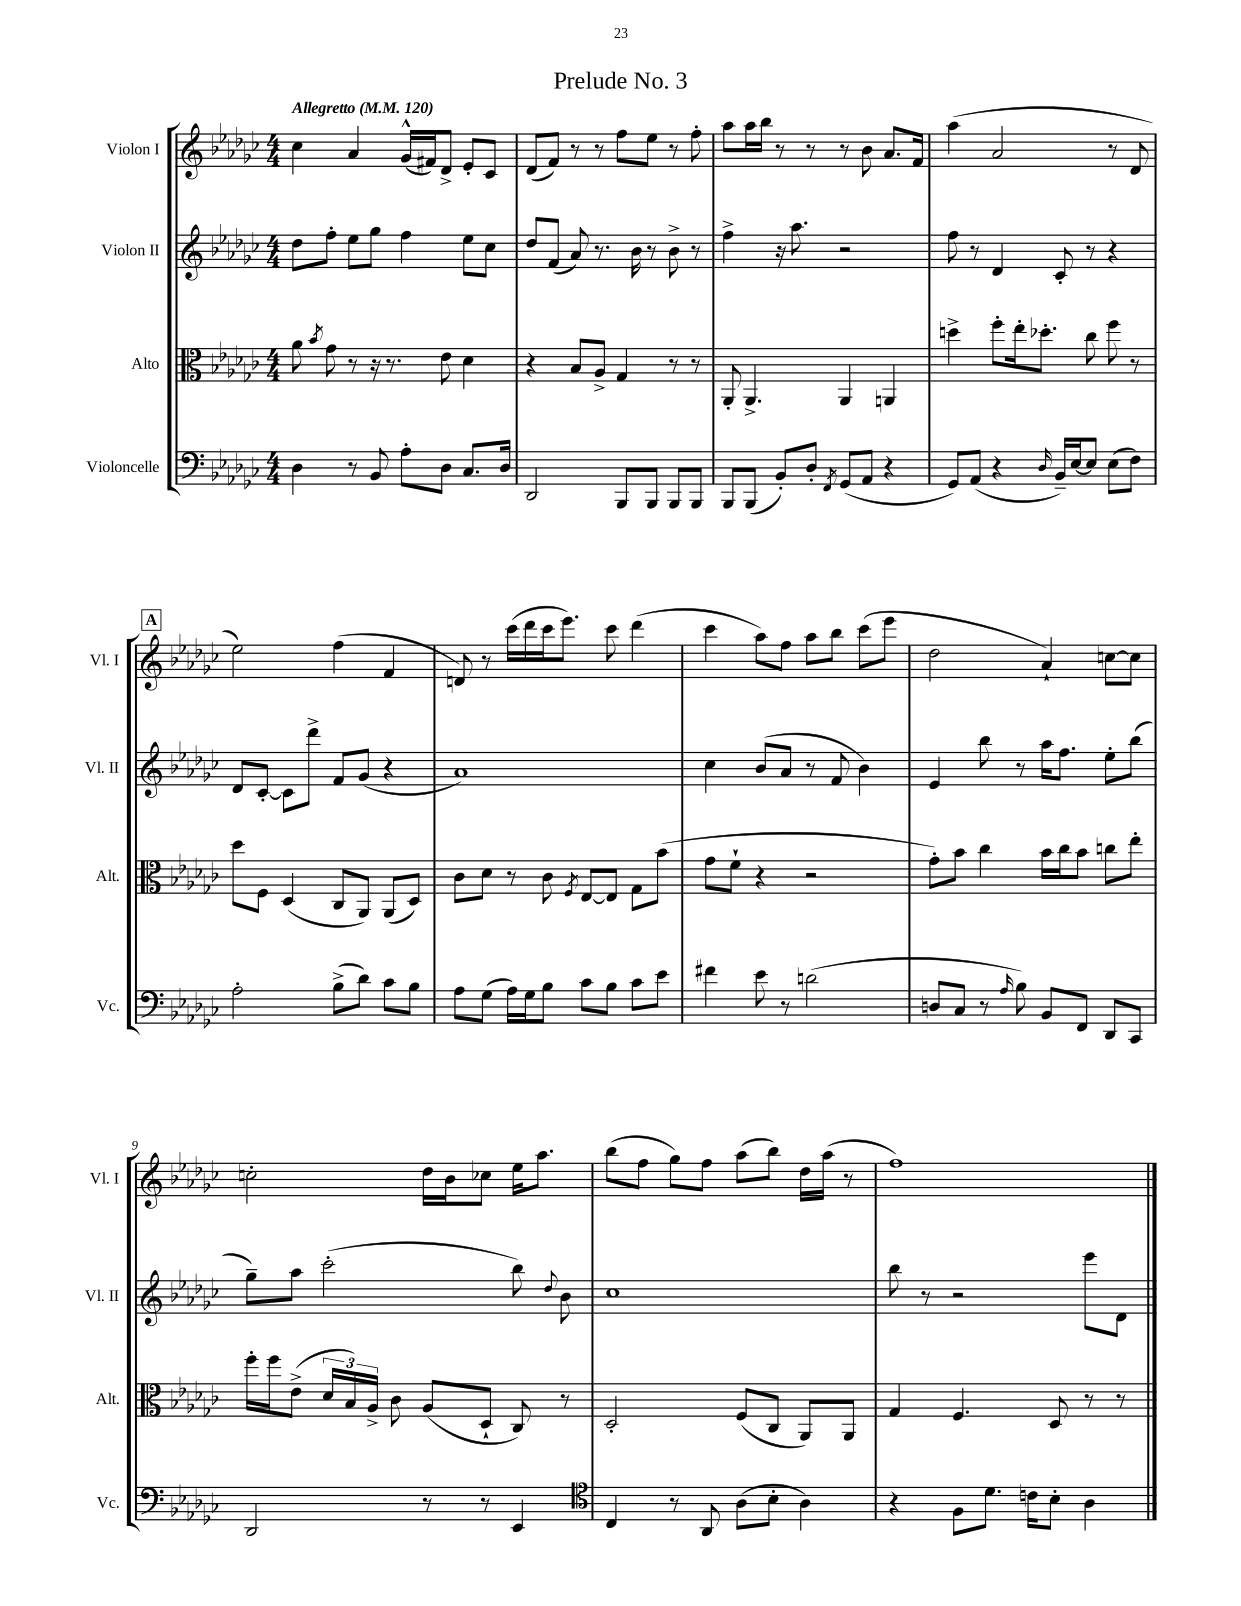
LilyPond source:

\header { title = "Prelude No. 3" }
<<
\new StaffGroup <<
\new Staff = "s0" \with { instrumentName = "Violon I" shortInstrumentName = "Vl. I" } {
    \clef treble \key ges \major \numericTimeSignature \time 4/4 \tempo "Allegretto" 4 = 120
    \autoBeamOff ces''4 aes'4 ges'16[-^( fis'16) des'8]-> ees'8[-. ces'8] |
    des'8[( f'8]) r8 r8 f''8[ ees''8] r8 f''8-. |
    aes''8[ aes''16 bes''16] r8 r8 r8 bes'8 aes'8.[ f'16] |
    aes''4( aes'2 r8 des'8 |
    \mark \markup { \box "A" } ees''2) f''4( f'4 |
    d'8) r8 ces'''16[( des'''16 ces'''16 ees'''8.]) ces'''8 des'''4( |
    ces'''4 aes''8[) f''8] aes''8[ bes''8] ces'''8[( ees'''8] |
    des''2 aes'4-!) c''8[~ c''8] |
    c''2-. des''16[ bes'16 ces''8] ees''16[ aes''8.] |
    bes''8[( f''8] ges''8[) f''8] aes''8[( bes''8]) des''16[ aes''16]( r8 |
    f''1) \bar "|." |
}
\new Staff = "s1" \with { instrumentName = "Violon II" shortInstrumentName = "Vl. II" } {
    \clef treble \key ges \major \numericTimeSignature \time 4/4
    \autoBeamOff des''8[ f''8]-. ees''8[ ges''8] f''4 ees''8[ ces''8] |
    des''8[ f'8]( aes'8) r8. bes'16 r8 bes'8-> r8 |
    f''4-> r16 aes''8. r2 |
    f''8 r8 des'4 ces'8-. r8 r4 |
    \mark \markup { \box "A" } des'8[ ces'8]~-. ces'8[ des'''8]-> f'8[ ges'8]( r4 |
    aes'1) |
    ces''4 bes'8[( aes'8] r8 f'8 bes'4) |
    ees'4 bes''8 r8 aes''16[ f''8.] ees''8[-. bes''8]( |
    ges''8[--) aes''8] ces'''2-.( bes''8) \appoggiatura { des''8 } bes'8 |
    ces''1 |
    bes''8 r8 r2 ees'''8[ des'8] \bar "|." |
}
\new Staff = "s2" \with { instrumentName = "Alto" shortInstrumentName = "Alt." } {
    \clef alto \key ges \major \numericTimeSignature \time 4/4
    \autoBeamOff aes'8 \acciaccatura { bes'8 } ges'8 r8 r16 r8. ees'8 des'4 |
    r4 bes8[ aes8]-> ges4 r8 r8 |
    aes,8-. aes,4.-> aes,4 a,4 |
    d''4-> f''8[-. ees''16-. des''8.]-. ces''8 f''8 r8 |
    \mark \markup { \box "A" } des''8[ f8] des4( ces8[ aes,8]) aes,8[( des8]) |
    ces'8[ des'8] r8 ces'8 \acciaccatura { f8 } ees8[~ ees8] ges8[ bes'8]( |
    ges'8[ f'8]-! r4 r2 |
    ges'8[-.) bes'8] ces''4 bes'16[ ces''16 bes'8] c''8[ ees''8]-. |
    f''16[-. f''16 ees'8]->( \tuplet 3/2 { des'16[ bes16) aes16]-> } ces'8 aes8[( des8]-! ces8) r8 |
    des2-. f8[( ces8] aes,8[) aes,8] |
    ges4 f4. des8 r8 r8 \bar "|." |
}
\new Staff = "s3" \with { instrumentName = "Violoncelle" shortInstrumentName = "Vc." } {
    \clef bass \key ges \major \numericTimeSignature \time 4/4
    \autoBeamOff des4 r8 bes,8 aes8[-. des8] ces8.[ des16] |
    des,2 bes,,8[ bes,,8] bes,,8[ bes,,8] |
    bes,,8[ bes,,8]( bes,8[-.) des8]-. \acciaccatura { f,8 } ges,8[( aes,8] r4 |
    ges,8[) aes,8]( r4 \grace { des16 } bes,16[--) ees16~ ees8] ees8[( f8]) |
    \mark \markup { \box "A" } aes2-. bes8[->( des'8]) ces'8[ bes8] |
    aes8[ ges8]( aes16[) ges16 bes8] ces'8[ bes8] ces'8[ ees'8] |
    fis'4 ees'8 r8 d'2( |
    d8[ ces8] r8 \grace { aes16 } bes8) bes,8[ f,8] des,8[ ces,8] |
    des,2 r8 r8 ees,4 |
    \clef tenor ces4 r8 aes,8 aes8[( bes8]-. aes4) |
    r4 f8[ des'8.] c'16[ bes8]-. aes4 \bar "|." |
}
>>
>>
